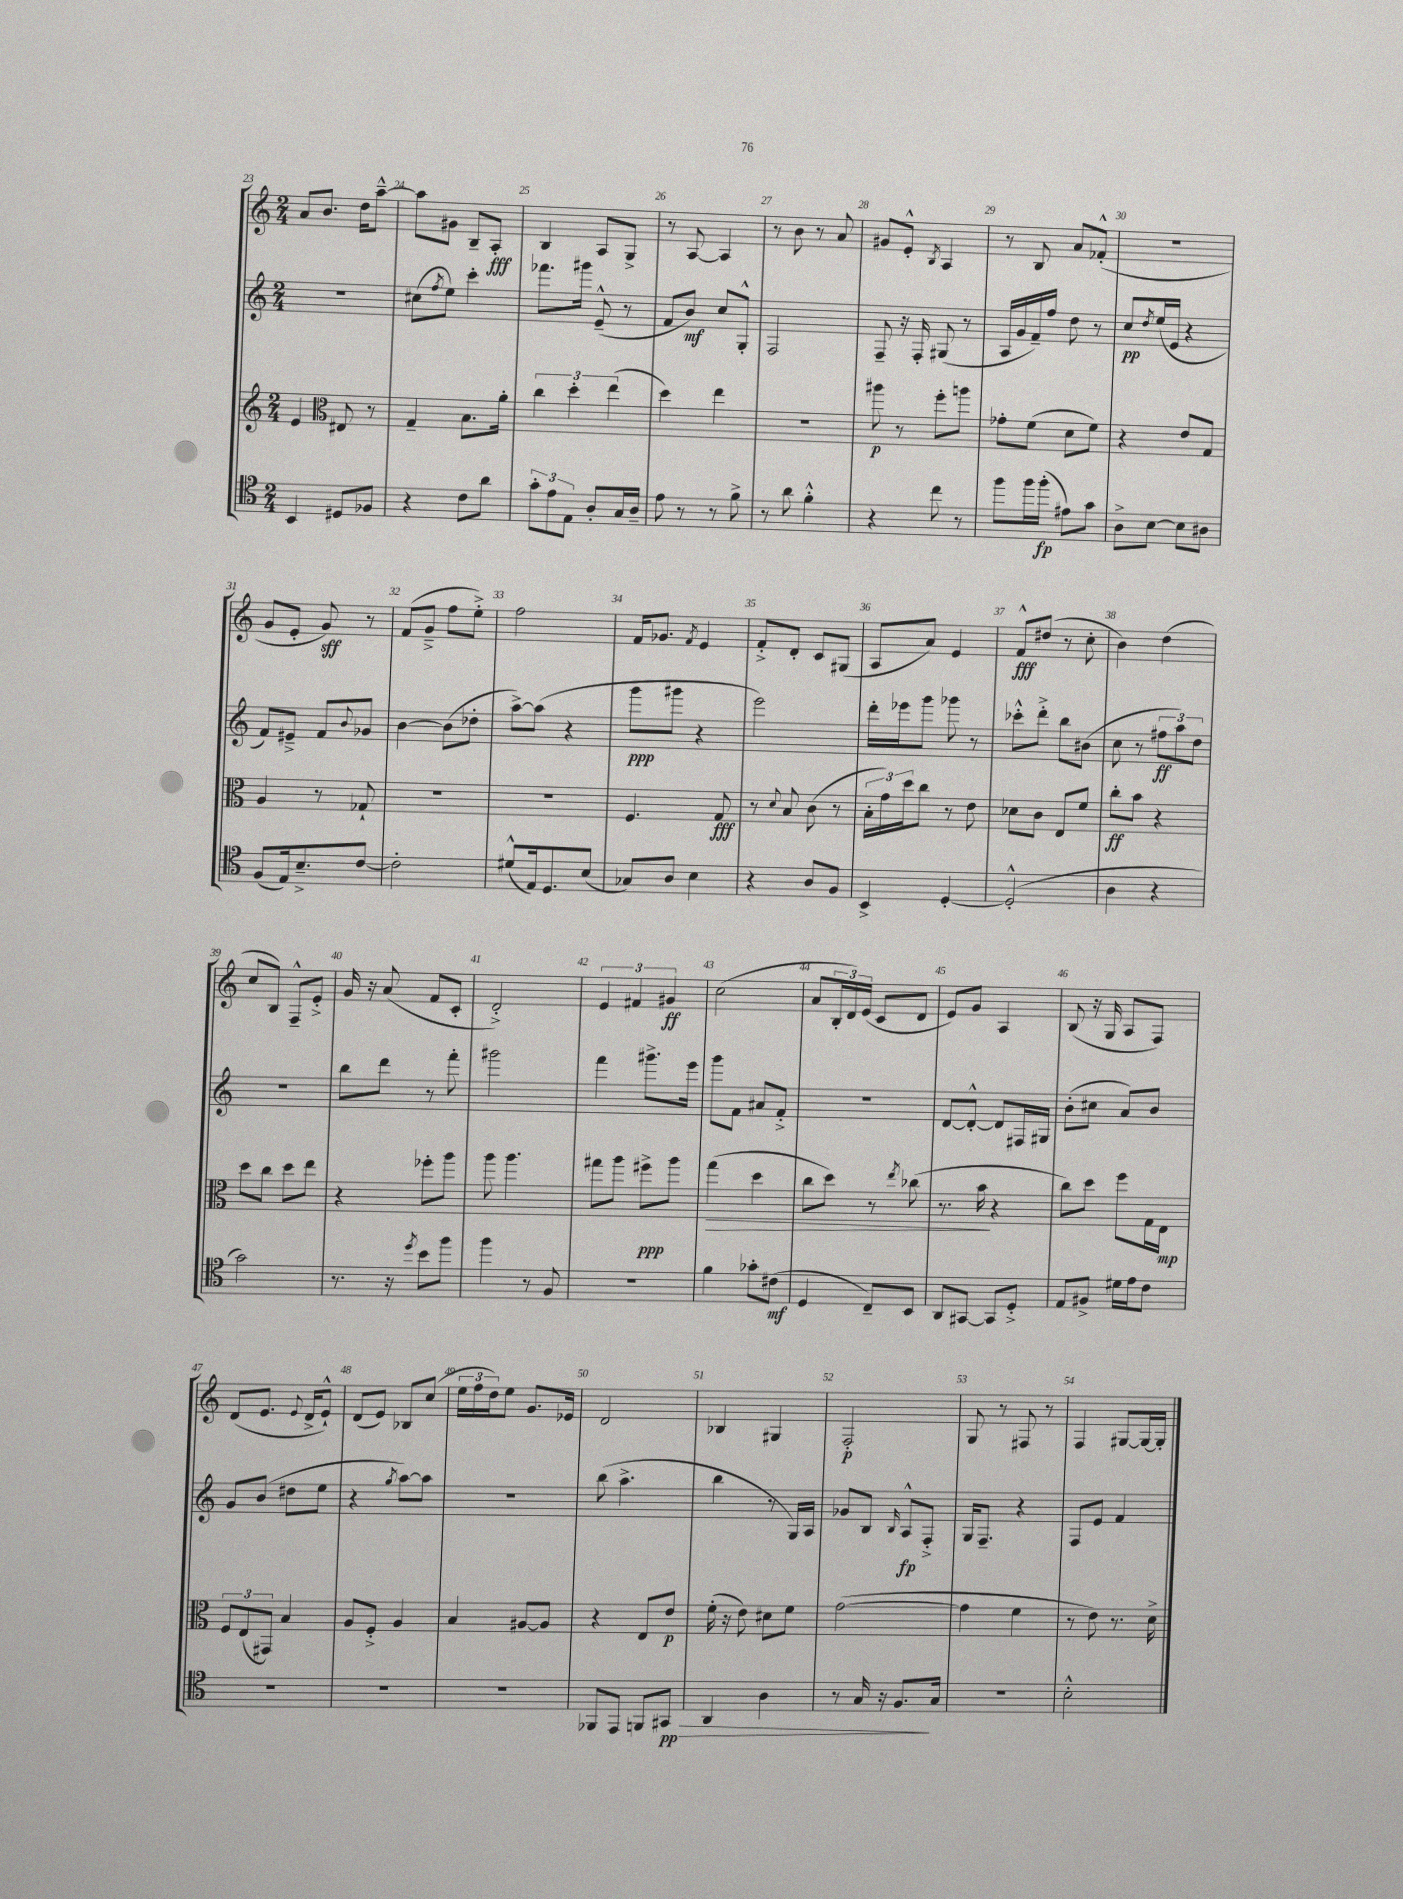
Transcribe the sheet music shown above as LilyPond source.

<<
\new StaffGroup <<
\new Staff = "s0" {
    \clef treble \key c \major \numericTimeSignature \time 2/4
    a'8 b'8. d''16 a''8~---^ |
    a''8 gis'8 b8-- a8-.\fff |
    b4 a8 g8-> |
    r8 a8~ a4 |
    r8 b'8 r8 a'8 |
    gis'8 e'8-.-^ \acciaccatura { b8 } a4 |
    r8 b8 a'8 fes'8-.-^( |
    r2 |
    g'8 e'8-. g'8\sff) r8 |
    f'8( g'8---> f''8 e''8-.->) |
    f''2 |
    f'16 ges'8. \acciaccatura { f'8 } e'4 |
    f'8-.-> d'8-. c'8 gis8( |
    a8 a'8) e'4 |
    f'8-^\fff dis''8( r8 c''8-. |
    b'4) d''4( |
    c''8 b8) f8---^ e'8-.-> |
    g'16 r16 a'8( f'8 c'8-. |
    d'2-.->) |
    \tuplet 3/2 { e'4 fis'4 gis'4\ff } |
    c''2( |
    a'8 \tuplet 3/2 { b16-. d'16) e'16( } c'8 d'8 |
    e'8) g'8 a4 |
    b8( r16 g16 a8 f8) |
    d'8( e'8. \appoggiatura { e'8 } d'16-> e'8-!-^) |
    d'8( e'8) bes8 c''8( |
    \tuplet 3/2 { e''16 f''16 d''16) } e''8 g'8. ees'16 |
    d'2 |
    bes4 gis4 |
    f2-.\p |
    g8 r8 fis8 r8 |
    f4 gis8~ gis16~ gis16-. \bar "|." |
}
\new Staff = "s1" {
    \clef treble \key c \major \numericTimeSignature \time 2/4
    R2 |
    cis''8( \acciaccatura { f''8 } e''8) c'''4-. |
    fes'''8. gis'''16 e'8---^( r8 |
    f'8 b'8\mf) c''8 g8-.-^ |
    f2 |
    f8-- r16 f16-. gis8( r8 |
    a16 g'16 f'16--) f''16 d''8 r8 |
    c''8\pp \acciaccatura { d''8 } e''16( e'16 r4 |
    f'8) eis'8---> f'8 \appoggiatura { b'8 } ges'8 |
    b'4~ b'8( des''8-. |
    a''8~->) a''8( r4 |
    g'''8\ppp gis'''8 r4 |
    e'''2) |
    d'''16-. ees'''16 g'''8 ges'''8 r8 |
    ces'''8-.-^ d'''8-.-> b''8 bis'8( |
    c''8 r8 \tuplet 3/2 { fis''8\ff a''8) d''8 } |
    R2 |
    b''8 d'''8 r8 f'''8-. |
    gis'''2 |
    f'''4 gis'''8.-> e'''16 |
    g'''8 f'8 ais'8 f'8-.-> |
    R2 |
    d'8~ d'8~-.-^ d'8 fis16 gis16 |
    b'8-.( cis''8 a'8) b'8 |
    g'8 b'8( dis''8 e''8 |
    r4 \acciaccatura { g''8 } a''8~) a''8 |
    r2 |
    b''8( a''4.-> |
    b''4 r8 g16) a16 |
    ges'8 b8 \grace { b16 } a8-^\fp f8-.-> |
    g16 f8.-- r4 |
    f8 e'8 f'4 \bar "|." |
}
\new Staff = "s2" {
    \clef treble \key c \major \numericTimeSignature \time 2/4
    e'4 \clef alto eis8 r8 |
    g4-- b8. a'16-. |
    \tuplet 3/2 { c''4 d''4-. e''4( } |
    d''4) e''4 |
    R2 |
    ais''8\p r8 f''8-. a''8 |
    ges'8-. f'8( d'8 f'8) |
    r4 e'8 g8 |
    a4 r8 ges8-! |
    r2 |
    r2 |
    f4. g8\fff |
    r8 \appoggiatura { d'8 } b8 c'8( r8 |
    \tuplet 3/2 { b16-. g'16) d''16 } c''8 r8 e'8 |
    des'8 c'8 e8 f'8 |
    c''8-.\ff b'8 r4 |
    d''8 c''8 d''8 e''8 |
    r4 fes''8-. a''8 |
    a''8 a''4. |
    gis''8 a''8 fis''8->\ppp a''8 |
    g''4\>( d''4 |
    c''8 d''8) r8 \acciaccatura { e''8 } ces''8( |
    r8. b'16\! r4 |
    c''8) d''8 f''8 g16 e16\mp |
    \tuplet 3/2 { f8 e8( gis,8) } b4 |
    a8 f8-.-> a4 |
    b4 ais8~ ais8 |
    r4 e8 e'8\p |
    f'16-.( r16 e'8) dis'8 f'8 |
    g'2~( |
    g'4 f'4 |
    r8 e'8) r8. d'16-> \bar "|." |
}
\new Staff = "s3" {
    \clef tenor \key c \major \numericTimeSignature \time 2/4
    b,4 dis8 fes8 |
    r4 c'8 a'8 |
    \tuplet 3/2 { g'8-. e'8 e8 } a8-. g16 a16-- |
    e'8 r8 r8 f'8-> |
    r8 a'8 f'4-.-^ |
    r4 c''8 r8 |
    f''8 f''16 f''16-.\fp( eis'8) g'8 |
    a8-> b8~ b8 ais8 |
    f8( e16) b8.---> c'8~ |
    c'2-. |
    dis'8-^( e16) d8. b8( |
    ges8) a8 b4 |
    r4 a8 f8 |
    b,4-> d4~-. |
    d2-.-^( |
    a4 r4 |
    g'2) |
    r8. r16 \acciaccatura { d''8 } b'8 f''8 |
    f''4 r8 f8 |
    R2 |
    f'4 ges'8-. cis'8\mf( |
    d4 c8--) b,8 |
    a,8 gis,8~ gis,8 d8-.-> |
    e8 fis8-> dis'16 e'16 c'8 |
    R2 |
    R2 |
    R2 |
    fes,8 e,8 f,8 gis,8\pp\> |
    a,4 a4 |
    r8 g16 r16 f8.\! g16 |
    r2 |
    b2-.-^ \bar "|." |
}
>>
>>
\layout { \context { \Score currentBarNumber = #23 \override BarNumber.break-visibility = ##(#f #t #t) barNumberVisibility = #all-bar-numbers-visible } }
